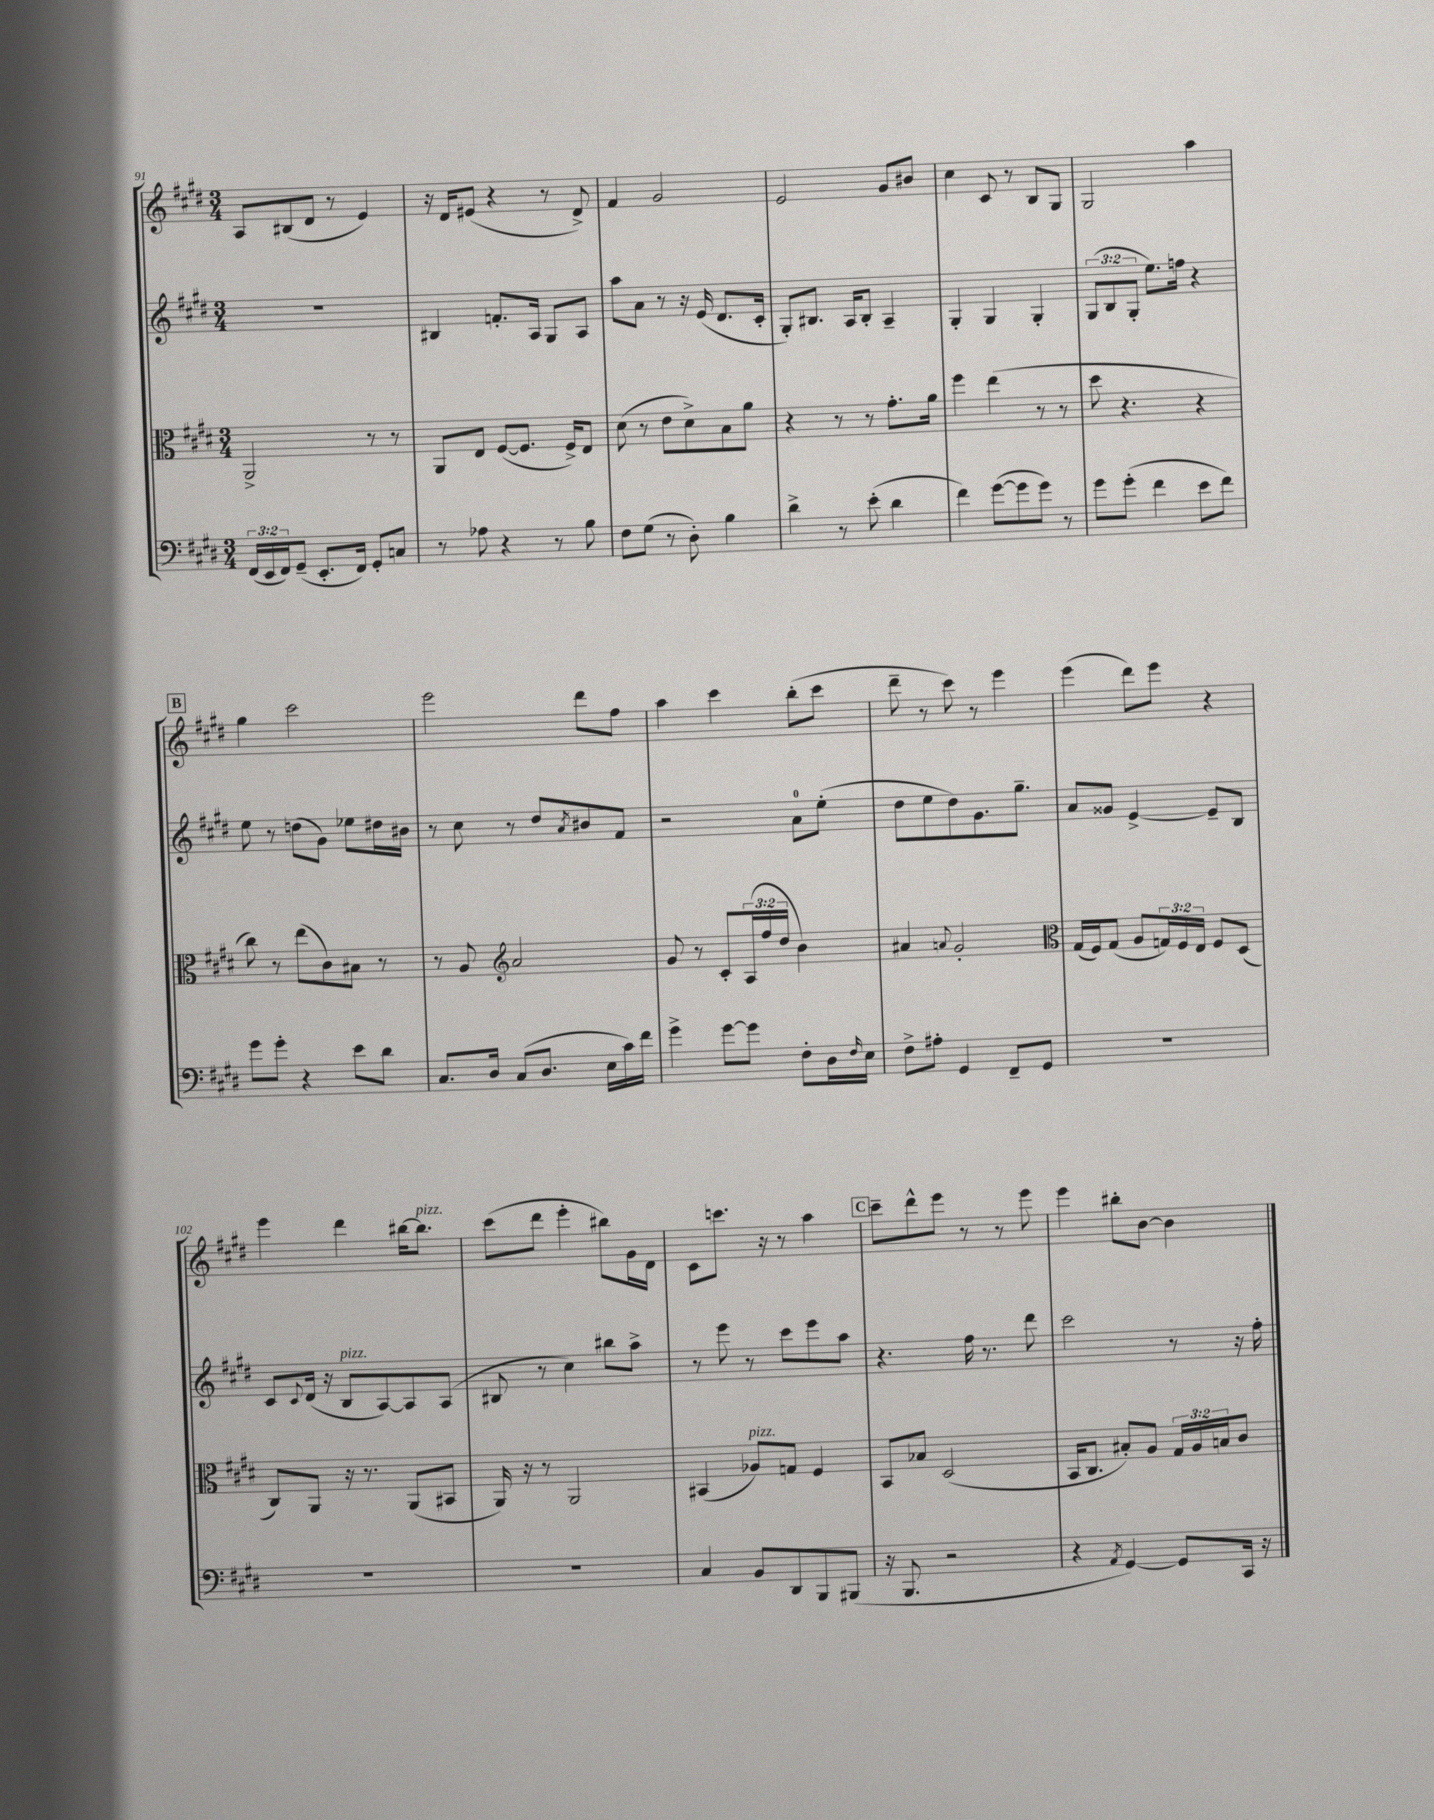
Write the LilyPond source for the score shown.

<<
\new StaffGroup <<
\new Staff = "s0" {
    \clef treble \key e \major \numericTimeSignature \time 3/4
    a8 bis8( dis'8 r8 e'4) |
    r16 dis'16 eis'8( r4 r8 dis'8->) |
    fis'4 gis'2 |
    e'2 gis'8 bis'8 |
    cis''4 cis'8 r8 b8 gis8 |
    gis2 a''4 |
    \mark \markup { \box "B" } gis''4 cis'''2 |
    e'''2 dis'''8 fis''8 |
    a''4 cis'''4 b''8-.( cis'''8 |
    dis'''8-- r8 cis'''8) r8 e'''4 |
    e'''4( dis'''8) e'''8 r4 |
    e'''4 dis'''4 bis''16~ bis''8.^\markup { \italic "pizz." } |
    cis'''8( dis'''8 e'''4-. bis''8) gis'16 dis'16 |
    cis'8 c'''8. r16 r8 a''4 |
    \mark \markup { \box "C" } cis'''8-- dis'''8-^ e'''8 r8 r8 e'''8 |
    e'''4 bis''8-. b'8~ b'4 \bar "|." |
}
\new Staff = "s1" {
    \clef treble \key e \major \numericTimeSignature \time 3/4 \override Staff.TupletNumber.text = #tuplet-number::calc-fraction-text
    R2. |
    bis4 f'8.-. a16 gis8 a8 |
    a''8 a'8 r8 r16 e'16( dis'8. cis'16-. |
    gis8-.) bis8. a16 bis8-. a4-- |
    gis4-. gis4 gis4-. |
    \tuplet 3/2 { gis8( b8 gis8-. } e''8.) f''16 r4 |
    \mark \markup { \box "B" } e''8 r8 d''8( gis'8) ees''8 dis''16 bis'16 |
    r8 cis''8 r8 dis''8 \acciaccatura { a'8 } bis'8 fis'8 |
    r2 a'8-0 e''8-.( |
    dis''8 e''8 dis''8) gis'8. gis''8.-- |
    a'8 gisis'8 e'4~-> e'8-- b8 |
    cis'8 \appoggiatura { cis'8 } dis'16( r16 b8^\markup { \italic "pizz." } a8~) a8 a8( |
    bis8 r8 cis''4) bis''8 a''8-> |
    r8 e'''8 r8 cis'''8 e'''8 a''8 |
    \mark \markup { \box "C" } r4. fis''16 r8. dis'''8 |
    cis'''2 r8 r16 fis''16-. \bar "|." |
}
\new Staff = "s2" {
    \clef alto \key e \major \numericTimeSignature \time 3/4 \override Staff.TupletNumber.text = #tuplet-number::calc-fraction-text
    a,2-> r8 r8 |
    a,8 e8 fis8~( fis8. fis16->) e8 |
    dis'8( r8 e'8 dis'8->) b8 a'8 |
    r4 r8 r8 gis'8.-. a'16 |
    fis''4 e''4( r8 r8 |
    dis''8 r4. r4 |
    \mark \markup { \box "B" } cis''8) r8 e''8( cis'8) bis8 r8 |
    r8 a8 \clef treble a'2 |
    gis'8 r8 cis'8-. \tuplet 3/2 { a16( fis''16 dis''16 } b'4) |
    ais'4 \appoggiatura { a'8 } gis'2-. |
    \clef alto gis16( fis16) gis8( a8 \tuplet 3/2 { g16) fis16 e16 } fis8 dis8( |
    cis8) a,8 r16 r8. a,8( bis,8 |
    a,16) r16 r8 a,2 |
    bis,4( aes8^\markup { \italic "pizz." }) g8 fis4 |
    \mark \markup { \box "C" } b,8 bes8 dis2( |
    b,16 cis8. bis8-.) a8 \tuplet 3/2 { gis16 a16 b16 } cis'8 \bar "|." |
}
\new Staff = "s3" {
    \clef bass \key e \major \numericTimeSignature \time 3/4 \override Staff.TupletNumber.text = #tuplet-number::calc-fraction-text
    \tuplet 3/2 { fis,16( e,16 fis,16) } gis,8--( e,8.-. fis,16) gis,8-. c8 |
    r8 aes8 r4 r8 b8 |
    fis8 gis8( r8 dis8-.) b4 |
    dis'4-> r8 e'8-.( dis'4 |
    fis'4) gis'8~( gis'8 gis'8) r8 |
    gis'8 gis'8-.( fis'4 e'8 fis'8) |
    \mark \markup { \box "B" } gis'8 gis'8-. r4 e'8 dis'8 |
    cis8. dis16 cis8( dis8. e16 cis'16) fis'16 |
    gis'4-> gis'8~ gis'8 fis8-. dis16 \grace { fis16 } e16 |
    fis8-> ais8-. gis,4 fis,8-- gis,8 |
    R2. |
    R2. |
    R2. |
    cis4 b,8 dis,8 b,,8 bis,,8( |
    \mark \markup { \box "C" } r16 b,,8. r2 |
    r4 \acciaccatura { a,8 } gis,4~) gis,8 cis,16 r16 \bar "|." |
}
>>
>>
\layout { \context { \Score currentBarNumber = #91 } }
